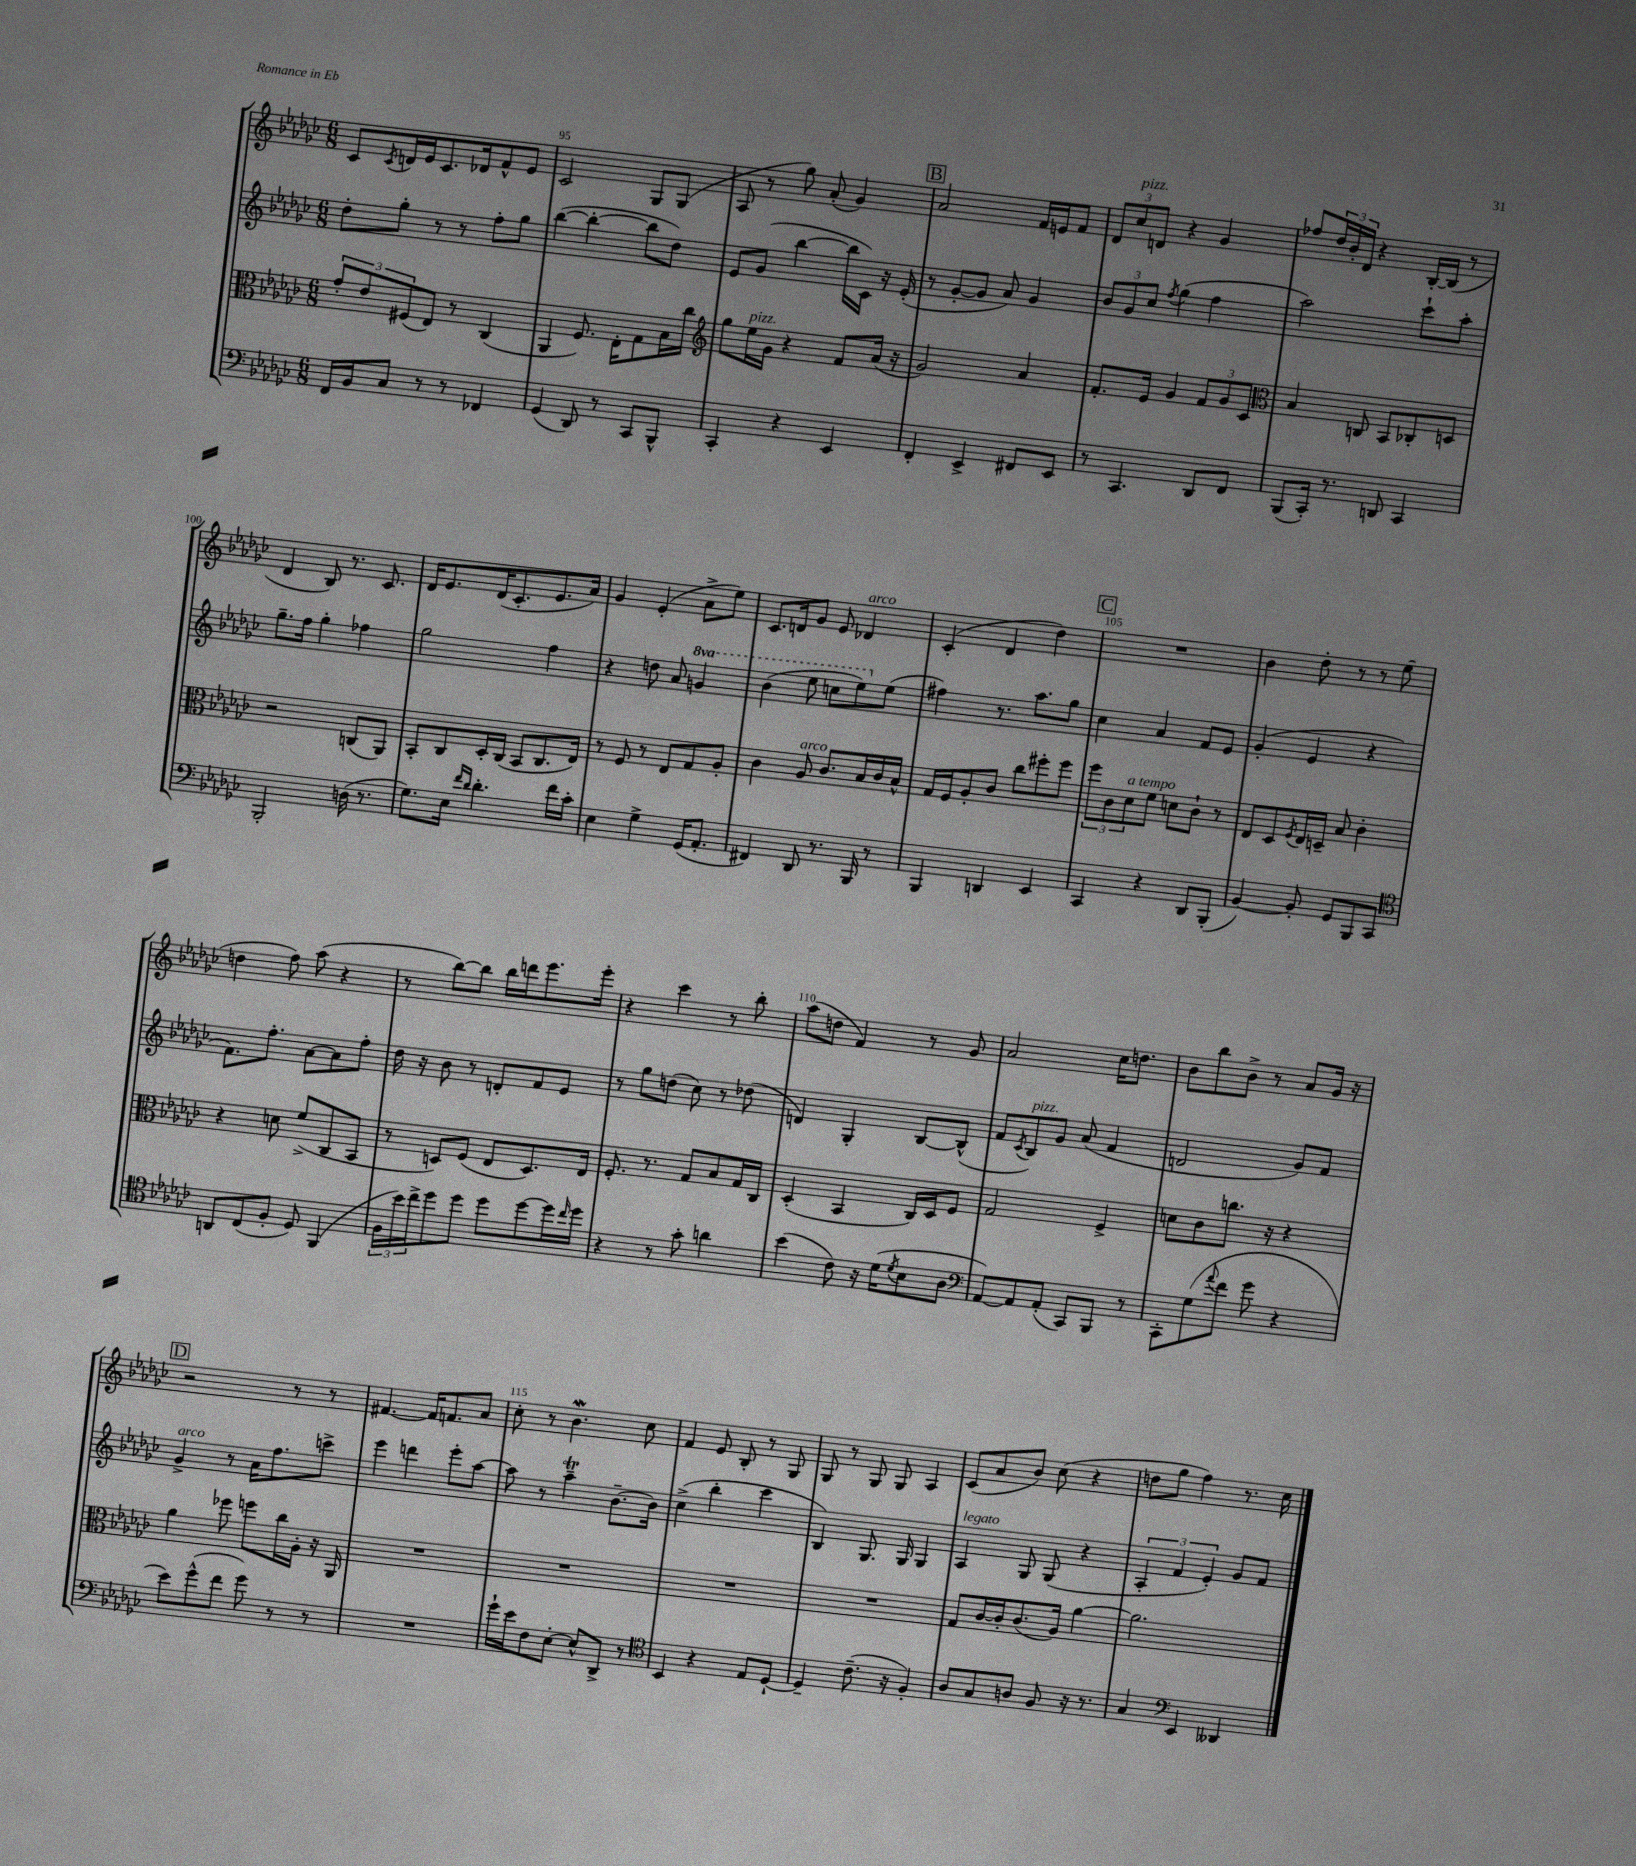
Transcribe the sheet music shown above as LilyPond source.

<<
\new StaffGroup <<
\new Staff = "s0" {
    \clef treble \key ges \major \numericTimeSignature \time 6/8
    ces'8 \acciaccatura { ces'8 } d'16 ees'16 ces'8. des'16 f'8-^ ees'8 |
    ces'2 ges8 ges8( |
    aes8 r8 ges''8) aes'8-.( ges'4) |
    \mark \markup { \box "B" } aes'2 f'16 e'16 f'8 |
    \tuplet 3/2 { des'8 ces''8^\markup { \italic "pizz." } d'8 } r4 ges'4 |
    fes''8 \tuplet 3/2 { des''16 bes'16-. des'16 } r4 bes16~-. bes16( r8 |
    des'4 bes8) r8. ces'8. |
    des'16 ees'8. des'16( ces'8.-. ees'8. aes'16) |
    ges'4 ees'4-.( aes'8-> ees''8) |
    ces'8. d'16 ges'8 ees'8 des'4^\markup { \italic "arco" } |
    ces'4-.( des'4 des''4) |
    \mark \markup { \box "C" } R2. |
    bes'4 des''8-. r8 r8 ees''8( |
    d''4 f''8) aes''8( r4 |
    r8 bes''8~) bes''8 bes''16 d'''16 ees'''8. ees'''16-. |
    r4 ces'''4 r8 bes''8-. |
    aes''8( d''8 f'4) r8 ges'8 |
    aes'2 ces''16 d''8. |
    bes'8 bes''8 bes'8-> r8 aes'8 ges'16 r16 |
    \mark \markup { \box "D" } r2 r8 r8 |
    fis'4.~ fis'16 f'8. aes'8 |
    ces''8-. r8 bes'4.\mordent ces''8 |
    f'4 ees'8 bes8-. r8 ges8 |
    ges8 r8 ges8 ges8 aes4 |
    ces'8( aes'8 bes'8) ces''8( r4 |
    d''8 ges''8 f''4) r8. ces''16 \bar "|." |
}
\new Staff = "s1" {
    \clef treble \key ges \major \numericTimeSignature \time 6/8 \set Staff.ottavationMarkups = #ottavation-simple-ordinals
    des''8-. ges''8-. r8 r8 f''8-. ges''8 |
    bes''4~( bes''4~-. bes''8 des''8) |
    ees'8 ges'8( bes''4~ bes''16 ces'16) r16 ees'16-.( |
    \mark \markup { \box "B" } r8 ges'8~-. ges'8 aes'8) ges'4 |
    \tuplet 3/2 { bes'8 ges'8 ces''8 } \acciaccatura { f''8 } ges''4( f''4 |
    aes''2) ces'''8-! aes''8-. |
    ges''8.-- f''16 ges''4-. fes''4 |
    ges''2 f''4 |
    r4 d''8 aes'8 \ottava #1 g''4 |
    bes''4( ees'''8 c'''8 ees'''8) \ottava #0 ees''8( |
    fis''4) r8. aes''8. ges''8 |
    \mark \markup { \box "C" } ces''4 aes'4 f'8 ees'8 |
    ges'4-.( ees'4 r4 |
    f'8.) f''8.-. aes'8~ aes'8 f''8-. |
    des''16 r16 bes'8 r8 d'8-. f'8 ees'8 |
    r8 ges''8 d''8( ces''8) r8 des''8( |
    d'4) ges4-. bes8~ bes8-^( |
    f'8 \acciaccatura { ces'8 } bes8^\markup { \italic "pizz." }) ges'8 aes'8( f'4 |
    d'2 ges'8) f'8 |
    \mark \markup { \box "D" } ges'4->^\markup { \italic "arco" } r8 aes'16 f''8. c'''8-> |
    ees'''4 d'''4 ees'''8-. aes''8~ |
    aes''8 r8 aes''4--\trill bes'8.~-- bes'16 |
    ces''4->( bes''4-. ces'''4 |
    bes4) ges8. ges16 ges4 |
    aes4^\markup { \italic "legato" } ges8 ges8( r4 |
    \tuplet 3/2 { aes4-. f'4 ees'4-.) } ges'8 f'8 \bar "|." |
}
\new Staff = "s2" {
    \clef alto \key ges \major \numericTimeSignature \time 6/8
    \tuplet 3/2 { ges'8-. ees'8 fis8( } ees8) r8 ces4( |
    aes,4 f8.) ees16-. ges8 bes16 ces''16 |
    \clef treble ges''8 ees''16^\markup { \italic "pizz." } ges'16 r4 f'8 aes'16( r16 |
    \mark \markup { \box "B" } ges'2) aes'4 |
    f'8.-. ees'16 ges'4 \tuplet 3/2 { f'8 ges'8 ces'8 } |
    \clef alto bes4 c8 bes,8 ces8-. d8 |
    r2 c8( aes,8) |
    bes,8-. ces8 des16-. ces16( bes,8 ces8. ees16) |
    r8 f8 r8 ees8 ges8 aes8-. |
    ces'4 aes8^\markup { \italic "arco" } ces'8. bes16 ces'16 bes16-^ |
    ges16 f16 aes8-. ces'8 ces''8 fis''8-. fis''8 |
    \mark \markup { \box "C" } \tuplet 3/2 { f''8 ces'8 des'8^\markup { \italic "a tempo" } } f'8 d'8 ces'8-! r8 |
    ees8 des8 \acciaccatura { f8 } ees16 d16-- bes8 ces'4-. |
    r4 d'8 f'8->( ces8 bes,8 |
    r8 d8) f8( ees8 d8.) ees16 |
    f8.-. r8. ges8 bes8 ges16 ces16 |
    des4-.( bes,4 ces16) des16 f8 |
    ges2 f4-> |
    d'8 ces'8 c''8. r16 r4 |
    \mark \markup { \box "D" } aes'4 fes''8 f''8 ces''16 aes16-. r16 aes,16 |
    R2. |
    R2. |
    R2. |
    R2. |
    ges8 ces'16~ ces'16-. ces'8.( aes16) aes'4~ |
    aes'2. \bar "|." |
}
\new Staff = "s3" {
    \clef bass \key ges \major \numericTimeSignature \time 6/8
    f,16 bes,16 ces8 r8 r8 fes,4 |
    ges,4( des,8) r8 ces,8 bes,,8-^ |
    ces,4-. r4 ees,4 |
    \mark \markup { \box "B" } f,4-. ees,4-> fis,8 ees,8 |
    r8 ces,4. des,8 f,8 |
    bes,,8( ces,16-.) r8. d,8 ces,4 |
    bes,,2-. d16( r8. |
    ges8.) ees16 \grace { f'16 des'16 } des'4.-. f'16 ces'16-. |
    ees4 ges4-> ges,16( aes,8.-. |
    fis,4) des,8 r8. bes,,16 r8 |
    bes,,4 d,4 ees,4 |
    \mark \markup { \box "C" } ces,4 r4 des,8 bes,,8-.( |
    bes,4~) bes,8-. ges,8 bes,,8 ces,8 |
    \clef tenor a,8 ces8( f8-. des8) f,4( |
    \tuplet 3/2 { f16 bes'16) ces''16-> } des''8 des''8 des''8 des''8~ des''16 \grace { ces''16 } des''16 |
    r4 r8 ges'8-. a'4 |
    bes'4( ces'8) r16 des'16( \acciaccatura { des'8 } bes8 aes8 |
    \clef bass aes,8~) aes,8 aes,8-.( ces,8) bes,,8 r8 |
    ces,8-. ges8( \appoggiatura { aes'8 } f'8 ges'8 r4 |
    \mark \markup { \box "D" } ees'8) ges'8-^( f'8 ges'8) r8 r8 |
    R2. |
    ges'16-! ees'16 f8 ees8~-. ees8-^ des,8-> r8 |
    \clef tenor bes,4 r4 ees8 des8~-! |
    des4-- ces'8.--( r16 f4-.) |
    aes8 ges8 a8 f8 r16 r8. |
    ges4 \clef bass ees,4 deses,4 \bar "|." |
}
>>
>>
\layout { \context { \Score currentBarNumber = #94 \override BarNumber.break-visibility = ##(#f #t #t) barNumberVisibility = #(every-nth-bar-number-visible 5) } }
